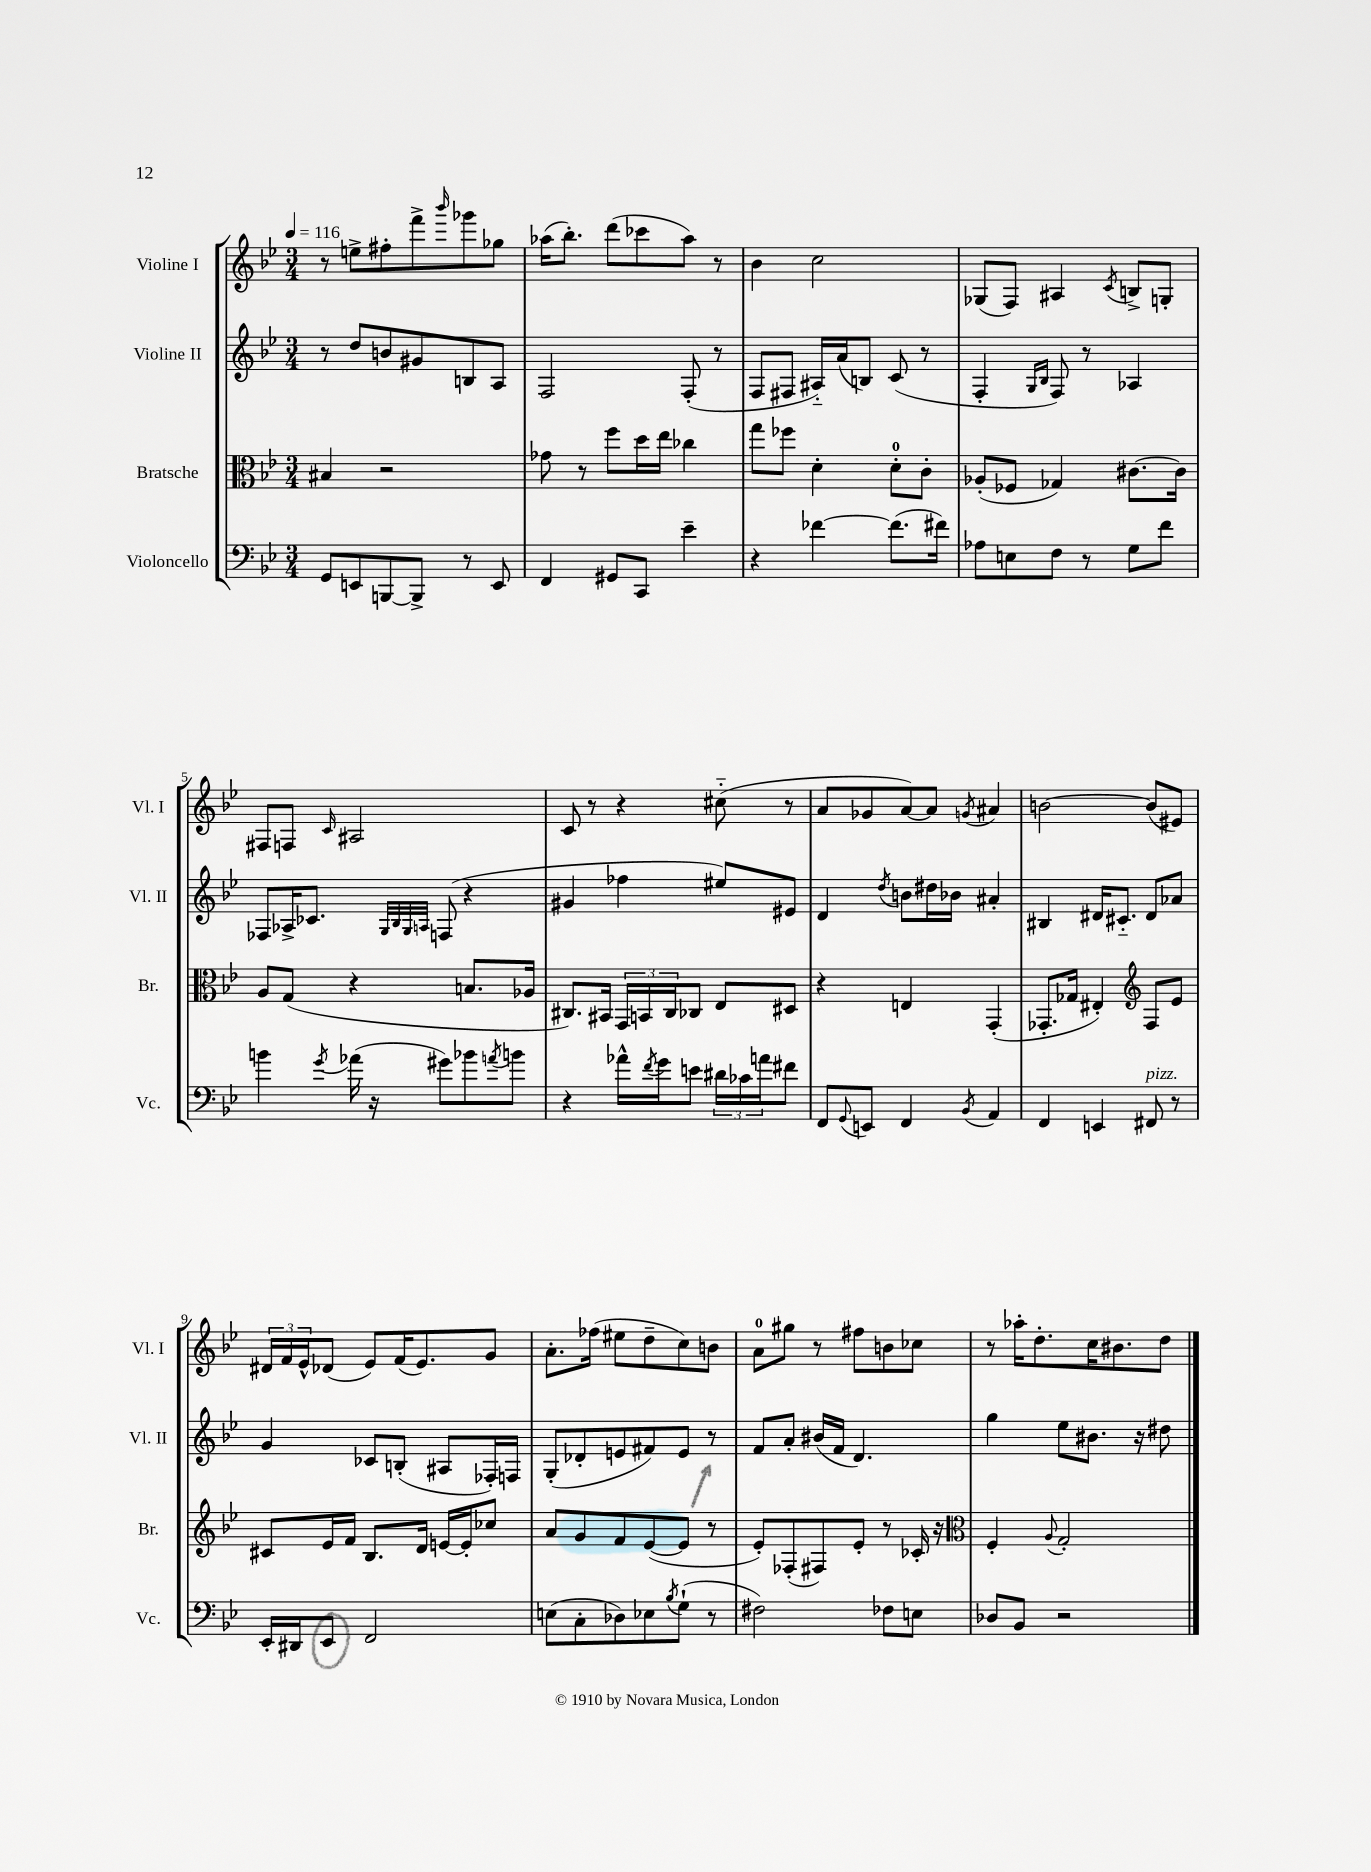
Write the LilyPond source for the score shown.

<<
\new StaffGroup <<
\new Staff = "s0" \with { instrumentName = "Violine I" shortInstrumentName = "Vl. I" } {
    \clef treble \key bes \major \numericTimeSignature \time 3/4 \tempo 4 = 116
    r8 e''8-> fis''8-. f'''8-> \grace { bes'''16 } ges'''8 ges''8 |
    aes''16( bes''8.-.) d'''8( ces'''8 aes''8) r8 |
    bes'4 c''2 |
    ges8( f8) ais4 \acciaccatura { c'8 } b8-> g8-. |
    fis8 f8 \grace { c'16 } ais2 |
    c'8 r8 r4 cis''8-_( r8 |
    a'8 ges'8 a'8~) a'8 \acciaccatura { g'8 } ais'4 |
    b'2~ b'8( eis'8) |
    \tuplet 3/2 { dis'16 f'16 ees'16-^ } des'8( ees'8) f'16( ees'8.) g'8 |
    a'8.-. fes''16( eis''8 d''8-- c''8) b'8 |
    a'8-0 gis''8 r8 fis''8 b'8 ces''8 |
    r8 aes''16-. d''8.-. c''16 bis'8. d''8 \bar "|." |
}
\new Staff = "s1" \with { instrumentName = "Violine II" shortInstrumentName = "Vl. II" } {
    \clef treble \key bes \major \numericTimeSignature \time 3/4
    r8 d''8 b'8 gis'8 b8 a8 |
    f2 f8-.( r8 |
    f8 fis8 ais16-_) a'16( b8) c'8( r8 |
    f4-. \grace { g16 bes16 } f8) r8 aes4 |
    fes8 aes16-> ces'8. \grace { g32 bes32 g32 a32 } f8( r4 |
    gis'4 fes''4 eis''8) eis'8 |
    d'4 \acciaccatura { d''8 } b'8 dis''16 bes'16 ais'4-. |
    bis4 dis'16 cis'8.-_ dis'8 aes'8 |
    g'4 ces'8 b8-.( ais8 fes16-.) f16 |
    g8-.( des'8-. e'8 fis'8) e'8 r8 |
    f'8 a'8-. bis'16( f'16 d'4.) |
    g''4 ees''8 bis'8. r16 dis''8 \bar "|." |
}
\new Staff = "s2" \with { instrumentName = "Bratsche" shortInstrumentName = "Br." } {
    \clef alto \key bes \major \numericTimeSignature \time 3/4
    bis4 r2 |
    ges'8 r8 f''8 d''16 ees''16 ces''4 |
    g''8 fes''8 d'4-. d'8-0-. c'8-. |
    aes8-.( fes8 ges4) cis'8.~ cis'16 |
    a8 g8( r4 b8. aes16 |
    cis8.) bis,16 \tuplet 3/2 { g,16 b,16 cis16 } ces8 ees8 dis8 |
    r4 e4 g,4-.( |
    ges,8.-. ges16 eis4-.) \clef treble f8 ees'8 |
    cis'8 ees'16 f'16 bes8. d'16 e'16~ e'16-. ces''8 |
    a'8 g'8 f'8 ees'8~( ees'8 r8 |
    ees'8-.) fes8-.( fis8) ees'8-. r8 ces'16-. r16 |
    \clef alto f4-. \appoggiatura { a8 } g2-. \bar "|." |
}
\new Staff = "s3" \with { instrumentName = "Violoncello" shortInstrumentName = "Vc." } {
    \clef bass \key bes \major \numericTimeSignature \time 3/4
    g,8 e,8 b,,8~ b,,8-> r8 e,8 |
    f,4 gis,8 c,8 ees'4-- |
    r4 fes'4~ fes'8.( fis'16) |
    aes8 e8 f8 r8 g8 f'8 |
    b'4 \acciaccatura { g'8 } aes'16( r16 gis'8) bes'8 \acciaccatura { a'8 } b'8 |
    r4 aes'16-^ \acciaccatura { f'8 } g'16 e'8 \tuplet 3/2 { dis'16 ces'16 a'16 } fis'8 |
    f,8 \appoggiatura { g,8 } e,8 f,4 \acciaccatura { bes,8 } a,4 |
    f,4 e,4 fis,8^\markup { \italic "pizz." } r8 |
    ees,16-. dis,16 ees,8 f,2 |
    e8( c8-. des8) ees8 \acciaccatura { bes8 } g8-!( r8 |
    fis2) fes8 e8 |
    des8 bes,8 r2 \bar "|." |
}
>>
>>
